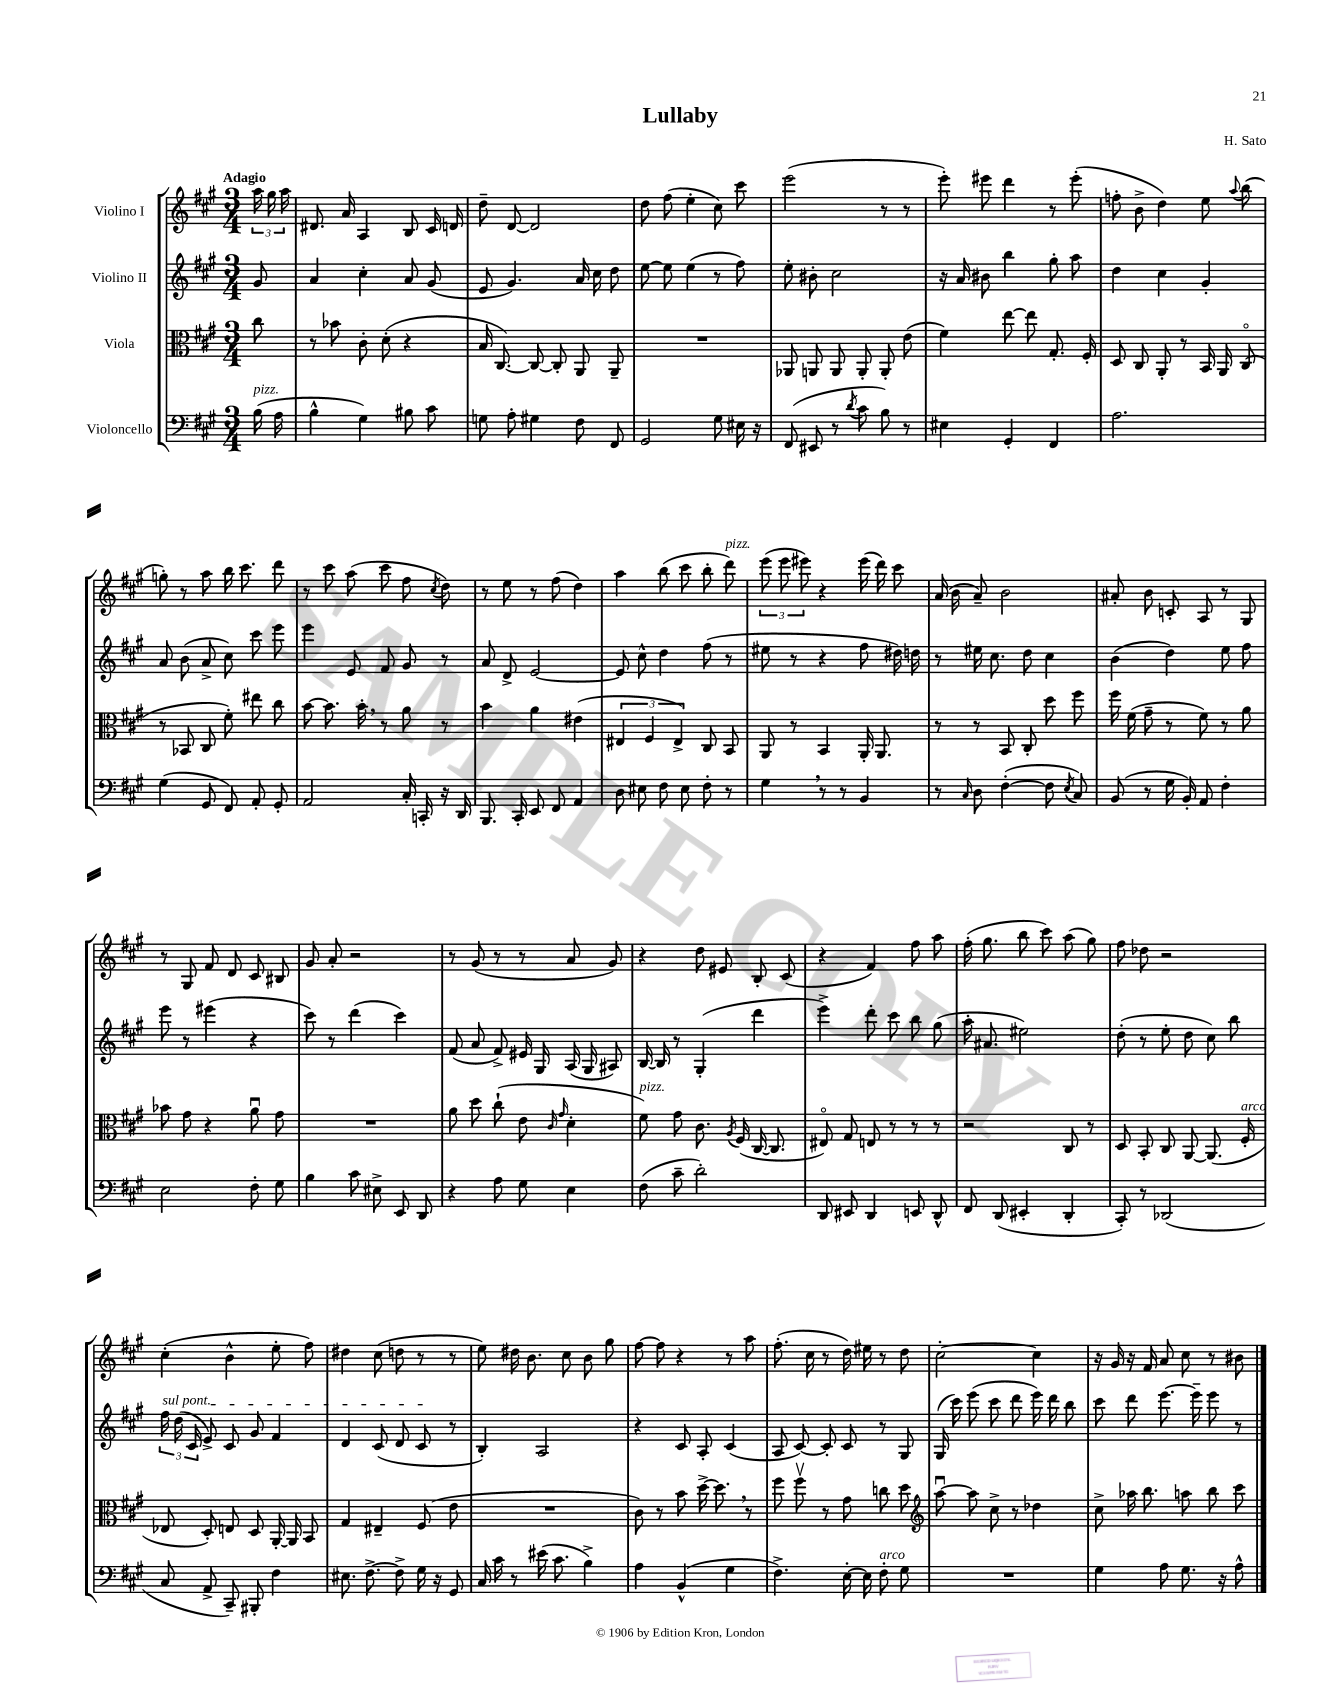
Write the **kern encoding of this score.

**kern	**kern	**kern	**kern
*staff4	*staff3	*staff2	*staff1
*clefF4	*clefC3	*clefG2	*clefG2
*k[f#c#g#]	*k[f#c#g#]	*k[f#c#g#]	*k[f#c#g#]
*M3/4	*M3/4	*M3/4	*M3/4
(16B	8cc#	8g#	24aa
.	.	.	24gg#
16A	.	.	.
.	.	.	24aa
=	=	=	=
4B^^	8r	4a	8.d#
.	8b-	.	.
.	.	.	16a
4G#)	8c#'	4cc#'	4A
.	(8d'	.	.
8B#	4r	8a	8B
8c#	.	(8g#	16c#
.	.	.	16d
=	=	=	=
8G	16B	8e	8dd~
.	[8.C#)	.	.
8A'	.	4.g#)	[8d
4G#	8C#_	.	2d]
.	8C#']	.	.
8F#	8AA	16a	.
.	.	16cc#	.
8FF#	8AA~	8dd	.
=	=	=	=
2GG#	2.r	[8ee	8dd
.	.	8ee]	(8ff#
.	.	(4ee	4ee'
8G#	.	8r	8cc#)
16E#	.	8ff#)	8ccc#
16r	.	.	.
=	=	=	=
(8FF#	8AA-	8ee'	(2eee
8EE#	8AA	8b#'	.
8r	8AA	2cc#	.
8qd	.	.	.
8c#	8AA'	.	.
8B)	8AA'	.	8r
8r	(8e	.	8r
=	=	=	=
4E#	4f#)	16r	8eee')
.	.	16a	.
.	.	8b#	8eee#
4GG#'	[8ee	4bb	4ddd
.	8ee]	.	.
4FF#	8.G#'	8gg#'	8r
.	.	8aa	(8eee#'
.	16F#'	.	.
=	=	=	=
2.A	8D	4dd	8ff'
.	8C#	.	8b^
.	8AA'	4cc#	4dd)
.	8r	.	.
.	16BB	4g#'	8ee
.	16AA	.	.
.	.	.	8qqaa
.	(8C#o	.	(8bb
=	=	=	=
(4G#	8r	8a	8gg')
.	8BB-	(8b	8r
8GG#	8C#	8a^	8aa
8FF#)	8f#')	8cc#)	16bb
.	.	.	8.ccc#
8AA'	8ee#	8ccc#	.
8GG#'	8cc#	8eee	8ddd
=	=	=	=
2AA	[8b	4eee	8r
.	8.b]	.	8ccc#
.	.	8e	(8aa
.	16b'	.	.
.	8r	8f#	8ccc#
16C#'	8a	8g#	8ff#
16CC'	.	.	.
.	.	.	8qcc#
16r	8r	8r	8dd)
16DD	.	.	.
=	=	=	=
8.BBB	4b	8a	8r
.	.	8d^	8ee
16CC#'	.	.	.
8EE	4a	[2e	8r
8FF#	.	.	(8ff#
4AA	(4e#	.	4dd)
=	=	=	=
8D	6E#	8e]	4aa
8E#	.	8cc#^^	.
.	6F#	.	.
8F#	.	4dd	(8bb
.	6E#^)	.	.
8E#	.	.	8ccc#
8F#'	8C#	(8ff#	8bb'
8r	8BB	8r	8ddd)
=	=	=	=
4G#	8AA	8ee#	(12eee
.	.	.	12eee
.	8r	8r	.
.	.	.	12eee#)
8r	4BB	4r	4r
8r	.	.	.
4BB	16AA'	8ff#	(16eee#
.	8.AA	.	16ddd)
.	.	16dd#)	8ccc#
.	.	16dd	.
=	=	=	=
8r	8r	8r	(16a
.	.	.	16b
16qqC#	.	.	.
8D	8r	16ee#	8a~)
.	.	8.cc#	.
([4F#'	8BB	.	2b
.	8C#'	8dd	.
8F#]	8dd	4cc#	.
8qE	.	.	.
8C#)	8ff#	.	.
=	=	=	=
(8BB	16ff#	(4b	8a#'
.	(16f#	.	.
8r	8g#~	.	8b
16G#	8r	4dd)	8c'
16BB')	.	.	.
8AA	8f#)	.	8A
4F#'	8r	8ee	8r
.	8a	8ff#	8G#
=	=	=	=
2E	8b-	8eee	8r
.	8g#	8r	8G#
.	4r	(4eee#	8f#
.	.	.	8d
8F#'	8au	4r	8c#
8G#	8g#	.	8B#
=	=	=	=
4B	2.r	8ccc#)	8g#
.	.	8r	8a'
8c#	.	(4ddd	2r
8E#^	.	.	.
8EE	.	4ccc#)	.
8DD	.	.	.
=	=	=	=
4r	8a	(8f#	8r
.	8dd	8a	(8g#
8A	(8cc#`	8f#^)	8r
8G#	8e	16e#	8r
.	.	16G#	.
.	16qqc#	.	.
.	16qqg#	.	.
4E	4d'	(16A	8a
.	.	16G#	.
.	.	8A#)	8g#)
=	=	=	=
(8F#	8f#)	[16B	4r
.	.	16B]	.
8c#~	8g#	8r	.
2d')	8.c#	(4G#'	8dd
.	.	.	8e#
.	8qA	.	.
.	(16F#	.	.
.	[16C#	4ddd	8B'
.	8.C#]	.	.
.	.	.	(8c#
=	=	=	=
8DD	8E#o)	4eee^)	4r
8EE#	8G#	.	.
4DD	8E	8ddd'	4f#)
.	8r	8ccc#	.
8EE	8r	8bb	8ff#
8DD^^	8r	(8gg#	8aa
=	=	=	=
8FF#	2r	16aa'	(16ff#'
.	.	8.a#	8.gg#
(8DD	.	.	.
4EE#'	.	2ee#)	8bb
.	.	.	8ccc#)
4DD'	8C#	.	(8aa
.	8r	.	8gg#)
=	=	=	=
8CC#')	8D	(8dd'	8ff#
8r	8BB'	8r	8dd-
(2DD-	8C#	8ee'	2r
.	[8AA	8dd	.
.	(8.AA]	8cc#)	.
.	.	8bb	.
.	16F#'	.	.
=	=	=	=
8C#	8E-	24ff#	(4cc#'
.	.	(24dd	.
.	.	24c#	.
8AA^	8D')	8e^)	.
8CC#~)	8E	8c#	4b^^
8BBB#'	8D	8g#	.
4F#	[16AA'	4f#	8ee'
.	16AA]	.	.
.	8BB	.	8ff#)
=	=	=	=
8.E#	4G#	4d	4dd#
[8.F#^	.	.	.
.	4E#~	(8c#	(8cc#
8F#^]	.	8d	8dd
16G#	(8F#	8c#	8r
16r	.	.	.
8GG#	8e	8r	8r
=	=	=	=
16C#	2.r	4B')	8ee)
16c#	.	.	.
8r	.	.	16dd#
.	.	.	8.b
(16e#	.	2A	.
8.c#	.	.	.
.	.	.	8cc#
4B^)	.	.	8b
.	.	.	8gg#
=	=	=	=
4A	8c#)	4r	[8ff#
.	8r	.	8ff#]
(4BB^^	8b	8c#	4r
.	[16dd^	8A'	.
.	8.dd]	.	.
4G#	.	(4c#	8r
.	8r	.	8aa
=	=	=	=
4.F#^)	8ff#	8A	(8.ff#'
.	8ff#v	[8c#)	.
.	.	.	16cc#
.	8r	8c#']	8r
[16E'	8g#	8c#	16dd)
16E]	.	.	16ee#
8F#'	8cc	8r	8r
8G#	8dd	8G#	8dd
=	=	=	=
*	*clefG2	*	*
2.r	[8aau	(16G#	[2cc#'
.	.	16ccc#)	.
.	8aa]	(8eee	.
.	8cc#^	8ccc#	.
.	8r	8ddd	.
.	4dd-	16eee)	4cc#]
.	.	16ddd	.
.	.	8bb	.
=	=	=	=
4G#	8cc#^	8ccc#	16r
.	.	.	16g#
.	16aa-	8ddd	16r
.	8.bb	.	16f#
8A	.	[8.eee	8a
8.G#	8aa	.	8cc#
.	.	16eee~]	.
.	8bb	8eee	8r
16r	.	.	.
8A^^	8ccc#	8r	8b#
==	==	==	==
*-	*-	*-	*-
